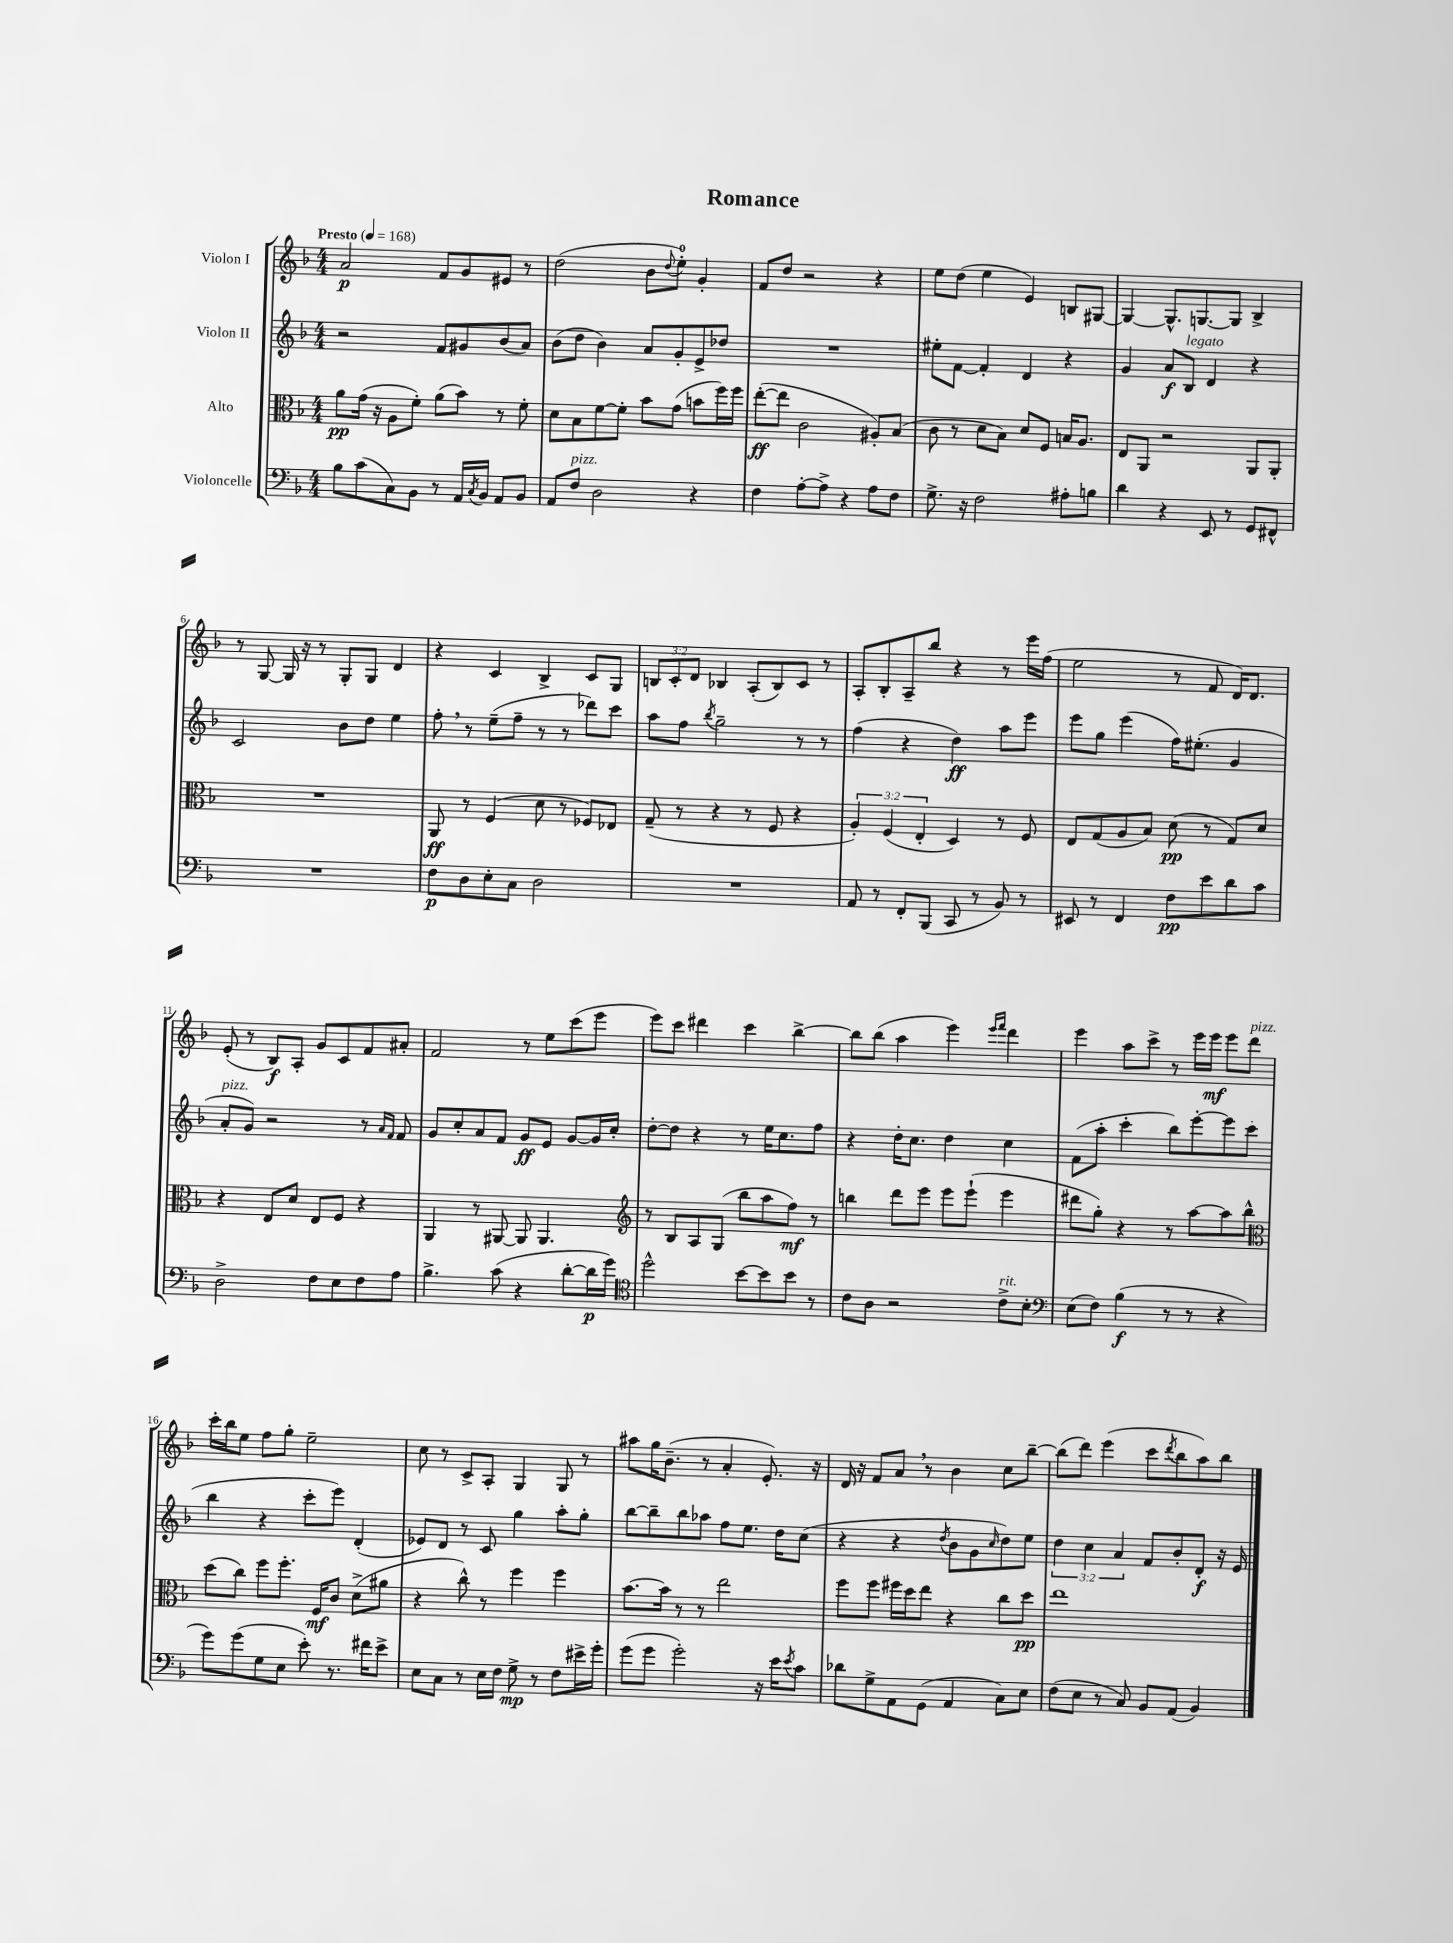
\header { title = "Romance" }
<<
\new StaffGroup <<
\new Staff = "s0" \with { instrumentName = "Violon I" } {
    \clef treble \key f \major \numericTimeSignature \time 4/4 \override Staff.TupletNumber.text = #tuplet-number::calc-fraction-text \tempo "Presto" 4 = 168
    a'2\p f'8 g'8 eis'8 r8 |
    d''2( bes'8 \appoggiatura { d''8 } e''8-0-.) g'4-. |
    f'8 d''8 r2 r4 |
    e''8 d''8( e''4 e'4) b8 gis8~ |
    gis4~ gis8.-^ g8.~ g8 bes4-> |
    r8 g8~ g16 r16 r8 g8-. g8 d'4 |
    r4 c'4 bes4-> c'8 g8 |
    \tuplet 3/2 { b8 c'8-. d'8 } bes4 a8-.( bes8) c'8 r8 |
    a8-. bes8-. a8-- bes''8 r4 r8 e'''16 f''16( |
    e''2 r8 f'8 d'16) d'8. |
    e'8-.( r8 bes8\f) a8-. g'8 c'8 f'8 ais'8-. |
    f'2 r8 e''8 c'''8( e'''8 |
    e'''8) c'''8 dis'''4 c'''4 bes''4~-> |
    bes''8 bes''8( a''4 e'''4) \grace { e'''16 f'''16 } d'''4 |
    e'''4 a''8 c'''8-> r8 e'''16 e'''16\mf e'''8 d'''8^\markup { \italic "pizz." } |
    c'''16-. bes''16 e''8 f''8 g''8-. e''2-- |
    c''8 r8 c'8-> a8-. g4 g8 r8 |
    ais''8 g''16 bes'8.--( r8 a'4-. e'8.-.) r16 |
    d'16 r16 f'8 a'8 \breathe r8 bes'4 c''8 bes''8~-- |
    bes''8( d'''8) e'''4( c'''8 \acciaccatura { d'''8 } bes''8 a''8) bes''8 \bar "|." |
}
\new Staff = "s1" \with { instrumentName = "Violon II" } {
    \clef treble \key f \major \numericTimeSignature \time 4/4 \override Staff.TupletNumber.text = #tuplet-number::calc-fraction-text
    r2 f'8 gis'8 bes'8( a'8) |
    bes'8( d''8 bes'4) a'8 g'8-. e'8-> des''8 |
    R1 |
    eis''8-. f'8~ f'4-. d'4 r4 |
    g'4 a'8\f bes8^\markup { \italic "legato" } d'4 r4 |
    c'2 bes'8 d''8 e''4 |
    f''8-. \breathe r8 e''8--( f''8-- r8 r8 des'''8) c'''8 |
    a''8 f''8 \acciaccatura { bes''8 } g''2-- r8 r8 |
    f''4( r4 d''4\ff) a''8 e'''8 |
    e'''8 g''8 e'''4( f''16) eis''8.-.( g'4 |
    a'8-.^\markup { \italic "pizz." } g'8) r2 r8 \grace { a'16 f'16 } f'8 |
    g'8 c''8-. a'8 f'8 g'8\ff e'8 g'8~ g'16 c''16-. |
    d''8~-. d''8 r4 r8 e''16 c''8. f''8 |
    r4 d''16-. c''8. d''4 c''4 |
    f'8( a''8-. c'''4-. bes''8) e'''8~-. e'''8 c'''8( |
    bes''4 r4 c'''8-. e'''8) d'4-.( |
    ees'8) d'8 r8 c'8 g''4 a''8-. g''8-. |
    bes''8~ bes''8-- bes''8 aes''8 f''8 e''8. d''16 c''8( |
    r4 r4 \acciaccatura { d''8 } bes'8 g'8 \grace { c''16 } d''8) e''8 |
    \tuplet 3/2 { d''4 c''4 a'4 } f'8 bes'8-. d'8-.\f r16 e'16 \bar "|." |
}
\new Staff = "s2" \with { instrumentName = "Alto" } {
    \clef alto \key f \major \numericTimeSignature \time 4/4 \override Staff.TupletNumber.text = #tuplet-number::calc-fraction-text
    a'8\pp g'16( r16 a8 f'8-.) a'8( bes'8) r8 f'8-. |
    d'8 bes8 f'8~ f'8-. bes'8 g'8( b'8 f''16) f''16 |
    e''8~-.\ff( e''8 c'2 ais8-.) bes8( |
    c'8 r8 d'8 bes8) d'8 f8 b16 a8. |
    e8 a,8 r2 a,8 a,8-. |
    R1 |
    a,8\ff r8 f4( d'8 r8 fes8) ees8 |
    g8--( r8 r4 r8 f8 r4 |
    \tuplet 3/2 { a4-.) f4( e4-. } d4) r8 f8 |
    e8 g8( a8 bes8) d'8\pp( r8 g8) d'8 |
    r4 e8 d'8 e8 f8 r4 |
    a,4 r8 ais,8~ ais,8 ais,4. |
    \clef treble r8 bes8 a8 g8( bes''8 a''8 f''8\mf) r8 |
    b''4 d'''8 e'''8 e'''8 e'''8-!( e'''4 |
    dis'''8 g''8-.) r4 r8 a''8~ a''8 bes''8-^ |
    \clef alto d''8( c''8) f''8 f''8.-. f16\mf c'8 d'8->( ais'8 |
    r4 c''8-^) r8 f''4 f''4 |
    bes'8.~ bes'16 r8 r8 e''2 |
    f''8 f''8 fis''16 d''16 e''8 r4 c''8 d''8\pp |
    e''1 \bar "|." |
}
\new Staff = "s3" \with { instrumentName = "Violoncelle" } {
    \clef bass \key f \major \numericTimeSignature \time 4/4
    bes8 c'8( c8) bes,8 r8 a,16 \acciaccatura { c8 } bes,16 a,8 bes,8 |
    a,8 f8^\markup { \italic "pizz." } d2 r4 |
    f4 a8~-. a8-> r4 a8 f8 |
    g8.-> r16 f2 ais8-. b8 |
    d'4 r4 e,8 r8 g,8 fis,8-^ |
    R1 |
    f8\p d8 e8-. c8 d2 |
    R1 |
    a,8 r8 f,8-. bes,,8( c,8 r8 bes,8) r8 |
    eis,8 r8 f,4 f8\pp e'8 d'8 c'8 |
    d2-> f8 e8 f8 a8 |
    bes4.-> c'8( r4 d'8~-. d'16\p g'16) |
    \clef tenor d''2-^ bes'8~ bes'8 bes'8 r8 |
    c'8 a8 r2 c'8->^\markup { \italic "rit." } bes8-. |
    \clef bass e8( f8) bes4\f( r8 r8 r4 |
    g'8) g'8( g8 e8 e'8-.) r8. fis'16 e'8-> |
    e8 c8 r8 e16 f16 g8->\mp r8 f8 eis'16-> g'16-. |
    g'8( g'8 g'2-.) r16 e'16 \acciaccatura { e'8 } c'8 |
    des'8 g8-> a,8 g,8( a,4 c8) e8 |
    f8( e8 r8 c8) bes,8 a,8( bes,4) \bar "|." |
}
>>
>>
